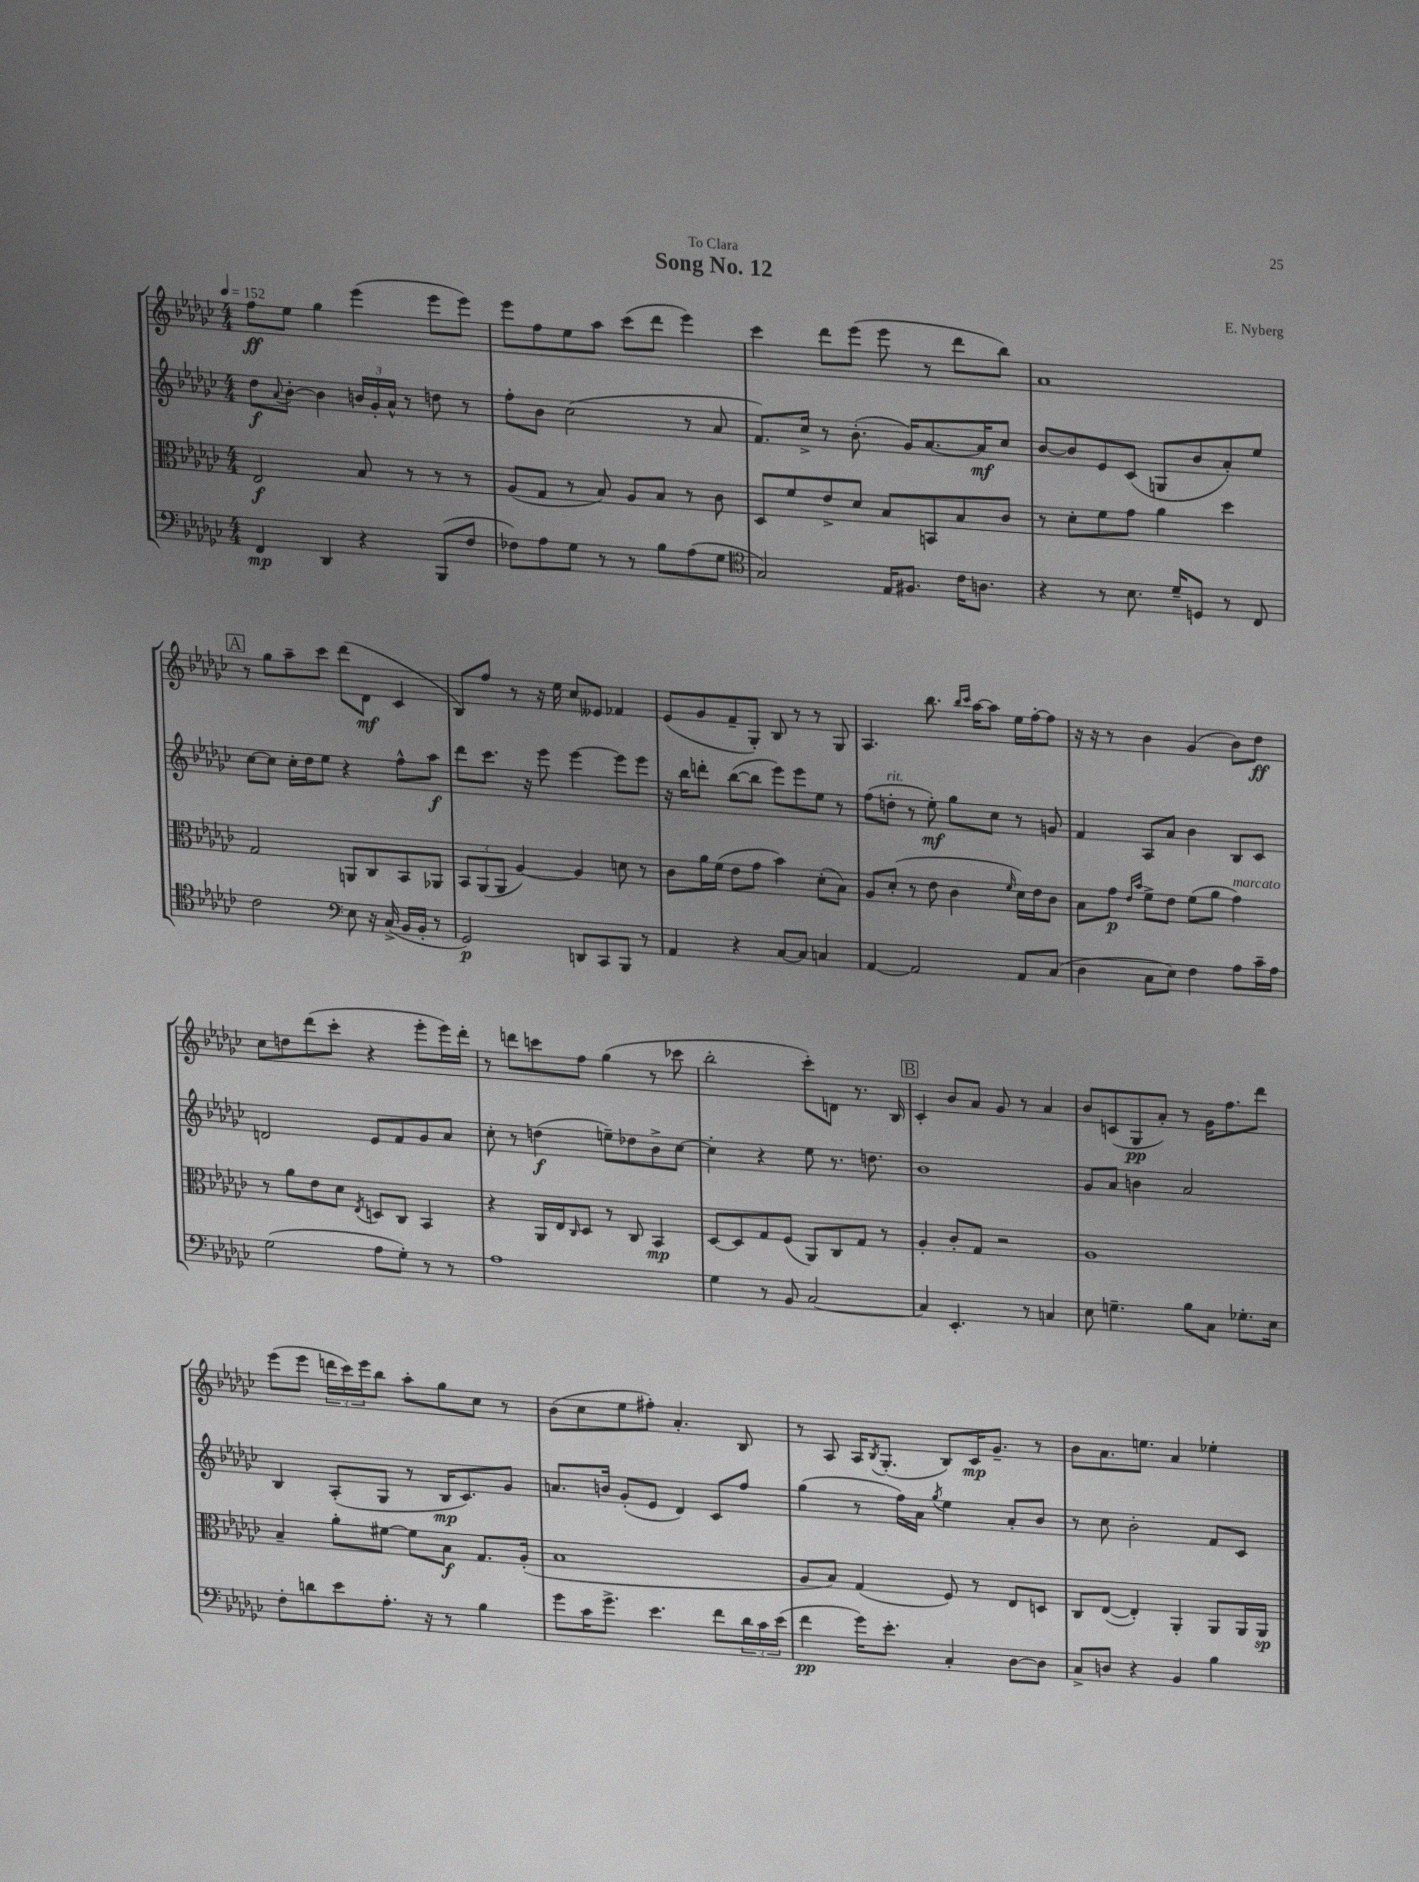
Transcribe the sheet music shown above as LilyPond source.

\header { title = "Song No. 12" composer = "E. Nyberg" dedication = "To Clara" }
<<
\new StaffGroup <<
\new Staff = "s0" {
    \clef treble \key ges \major \numericTimeSignature \time 4/4 \tempo 4 = 152
    f''8\ff ees''8 ges''4 ees'''4( ees'''8 ees'''8) |
    ees'''8 f''8 ees''8 aes''8 ces'''8( des'''8 ees'''4) |
    ces'''4 des'''8 ees'''8( ees'''8 r8 des'''8 bes''8) |
    aes'1 |
    \mark \markup { \box "A" } r8 ges''8 aes''8-- ces'''8 des'''8( des'8\mf ces'4 |
    bes8) f''8 r8 r16 ees''16 ces''8 eeses'8 fes'4 |
    ees'8( ges'8 f'8-- ges8-.) bes8 r8 r8 ges8 |
    aes4. bes''8. \grace { bes''16 ces'''16 } aes''16~ aes''8 ees''16 f''16~-. f''8 |
    r16 r16 r8 bes'4 ges'4( bes'8) des''8\ff |
    ces''8 d''8 des'''8( ces'''8-. r4 ees'''8-. ees'''16) des'''16-. |
    r8 d'''8 c'''8 f''8 ges''4( r8 ces'''8 |
    bes''2-. ces'''8-.) d'8 r8. bes16 |
    \mark \markup { \box "B" } ces'4-. bes'8 aes'8 ges'8 r8 aes'4 |
    bes'8 c'8( ges8\pp aes'8-.) r8 ges'16 f''8. des'''8 |
    ees'''8( ees'''8 \tuplet 3/2 { d'''16 ces'''16) ees'''16 } bes''8 aes''8-. ges''8 ces''8 r8 |
    bes'8( ces''8 ees''8 fis''8-.) aes'4.-. bes8 |
    r8 aes8 aes16 \acciaccatura { bes8 } ges8.-.( bes8) ces'16\mp ges'8.-- r8 |
    bes'8 aes'8. e''8. aes'4 ees''4-. \bar "|." |
}
\new Staff = "s1" {
    \clef treble \key ges \major \numericTimeSignature \time 4/4
    des''8\f \appoggiatura { aes'8 } bes'8~-. bes'4 \tuplet 3/2 { b'16 ges'16-. aes'16-^ } r8 d''8 r8 |
    f''8-. bes'8 ces''2( r8 aes'8 |
    f'8.) ces''16-> r8 bes'8.-.( ges'16) aes'8.~ aes'16\mf ces''8 |
    bes'8~ bes'8 ees'8 ces'8( g8 bes'8 aes'8-.) ees''8 |
    \mark \markup { \box "A" } ces''8~ ces''8 ces''16-. des''16 ees''8 r4 f''8-^ aes''8\f |
    des'''8 ces'''8. r16 ees'''8 ees'''4~ ees'''8 ees'''8 |
    r16 bes''16 d'''8-. bes''8~( bes''8 ees'''8) ees'''8 ees''8 r8 |
    f''8( d''8-.^\markup { \italic "rit." } r8 ees''8-.\mf) ges''8 ces''8 r8 g'8 |
    f'4 aes8 aes'8 bes'4 bes8 ces'8 |
    d'2 ees'8 f'8 ges'8 aes'8 |
    ces''8-. r8 d''4\f( e''8--) des''8 bes'8-> ces''8~ |
    ces''4-. r4 ees''8 r8. d''8. |
    \mark \markup { \box "B" } bes'1 |
    ges'8 aes'8 b'4 aes'2 |
    bes4 aes8-.( ges8 r8 bes16\mp ces'8.) ges'8 |
    a'8. b'16 ges'8-.( ees'8 des'4) ces'8 f''8 |
    ges''4( r8 f''16) aes'16 \acciaccatura { ges''8 } ees''4 aes'8-. bes'8 |
    r8 ces''8 bes'2-. f'8 ces'8 \bar "|." |
}
\new Staff = "s2" {
    \clef alto \key ges \major \numericTimeSignature \time 4/4
    ees2\f bes8 r8 r8 r8 |
    aes8( ges8 r8 bes8) aes8 bes8 r8 ces'8 |
    des8 f'8 ees'8-> des'8 bes8 b,8 bes8 ces'8 |
    r8 des'8-. f'8 ges'8 aes'4 des''4 |
    \mark \markup { \box "A" } ges2 a,8 ces8 bes,8 aes,8 |
    \tuplet 3/2 { bes,8 aes,8( aes,8 } aes4~) aes4 d'8 r8 |
    ces'8 aes'16 f'16( ees'8 ges'8 bes'4) des'8-.( bes8) |
    aes8 des'8-.( r8 ees'8 ces'4 \grace { f'16 } des'16) ees'16 ces'8 |
    bes8 ges'8\p \grace { ees'16 bes'16 } f'8-> ees'8 f'8( aes'8 ges'4^\markup { \italic "marcato" }) |
    r8 aes'8 ees'8 des'8 \acciaccatura { ees8 } d8 ces8 bes,4 |
    r4 aes,16 ees16 \grace { ces16 } des8 r8 ces8 bes,4\mp |
    des8~ des8 ges8 f8( aes,8) ces8 ges8 r8 |
    \mark \markup { \box "B" } aes4-. ces'8-. ges8 r2 |
    aes1 |
    bes4-- aes'8-. fis'8~ fis'8 bes8\f ges8. aes16-.( |
    bes1 |
    aes8 bes8) ges4( f8) r8 ees8 d8 |
    ces8 ees8~( ees4-.) aes,4-. aes,8 aes,16 aes,16\sp \bar "|." |
}
\new Staff = "s3" {
    \clef bass \key ges \major \numericTimeSignature \time 4/4
    f,4\mp des,4 r4 bes,,8( f8 |
    fes8) aes8 ges8 r8 r8 bes8 aes8( ges8 |
    \clef tenor ges2) ees16 fis8. ces'16 a8. |
    r4 r8 bes8. des'16-- d8 r8 ces8 |
    \mark \markup { \box "A" } ces'2 \clef bass ees8 r16 ces16->( bes,16 bes,16-. r8 |
    ges,2\p) d,8 ces,8 bes,,8 r8 |
    aes,4 r4 ces8~ ces8 c4 |
    aes,4~ aes,2 aes,8 ces8( |
    des4 ces8 ees8) f4 aes8 ces'16-- aes16 |
    ges2( aes8 ges8-.) r8 r8 |
    aes1 |
    ges4 r8 bes,8 ces2~ |
    \mark \markup { \box "B" } ces4 ees,4.-. r8 c4 |
    ees8 g4.-- bes8 ces8 ges8.-. ees16 |
    f8-. d'8 ees'8 aes8.-. r16 r8 bes4 |
    ges'8 ces'16 ges'8.-> ees'4. f'8 \tuplet 3/2 { des'16 ces'16 ees'16( } |
    f'4\pp ges'16) ees'8.-. ces4-. des8~ des8 |
    ces8-> d8 r4 bes,4 bes4 \bar "|." |
}
>>
>>
\layout { \context { \Score \remove "Bar_number_engraver" } }
